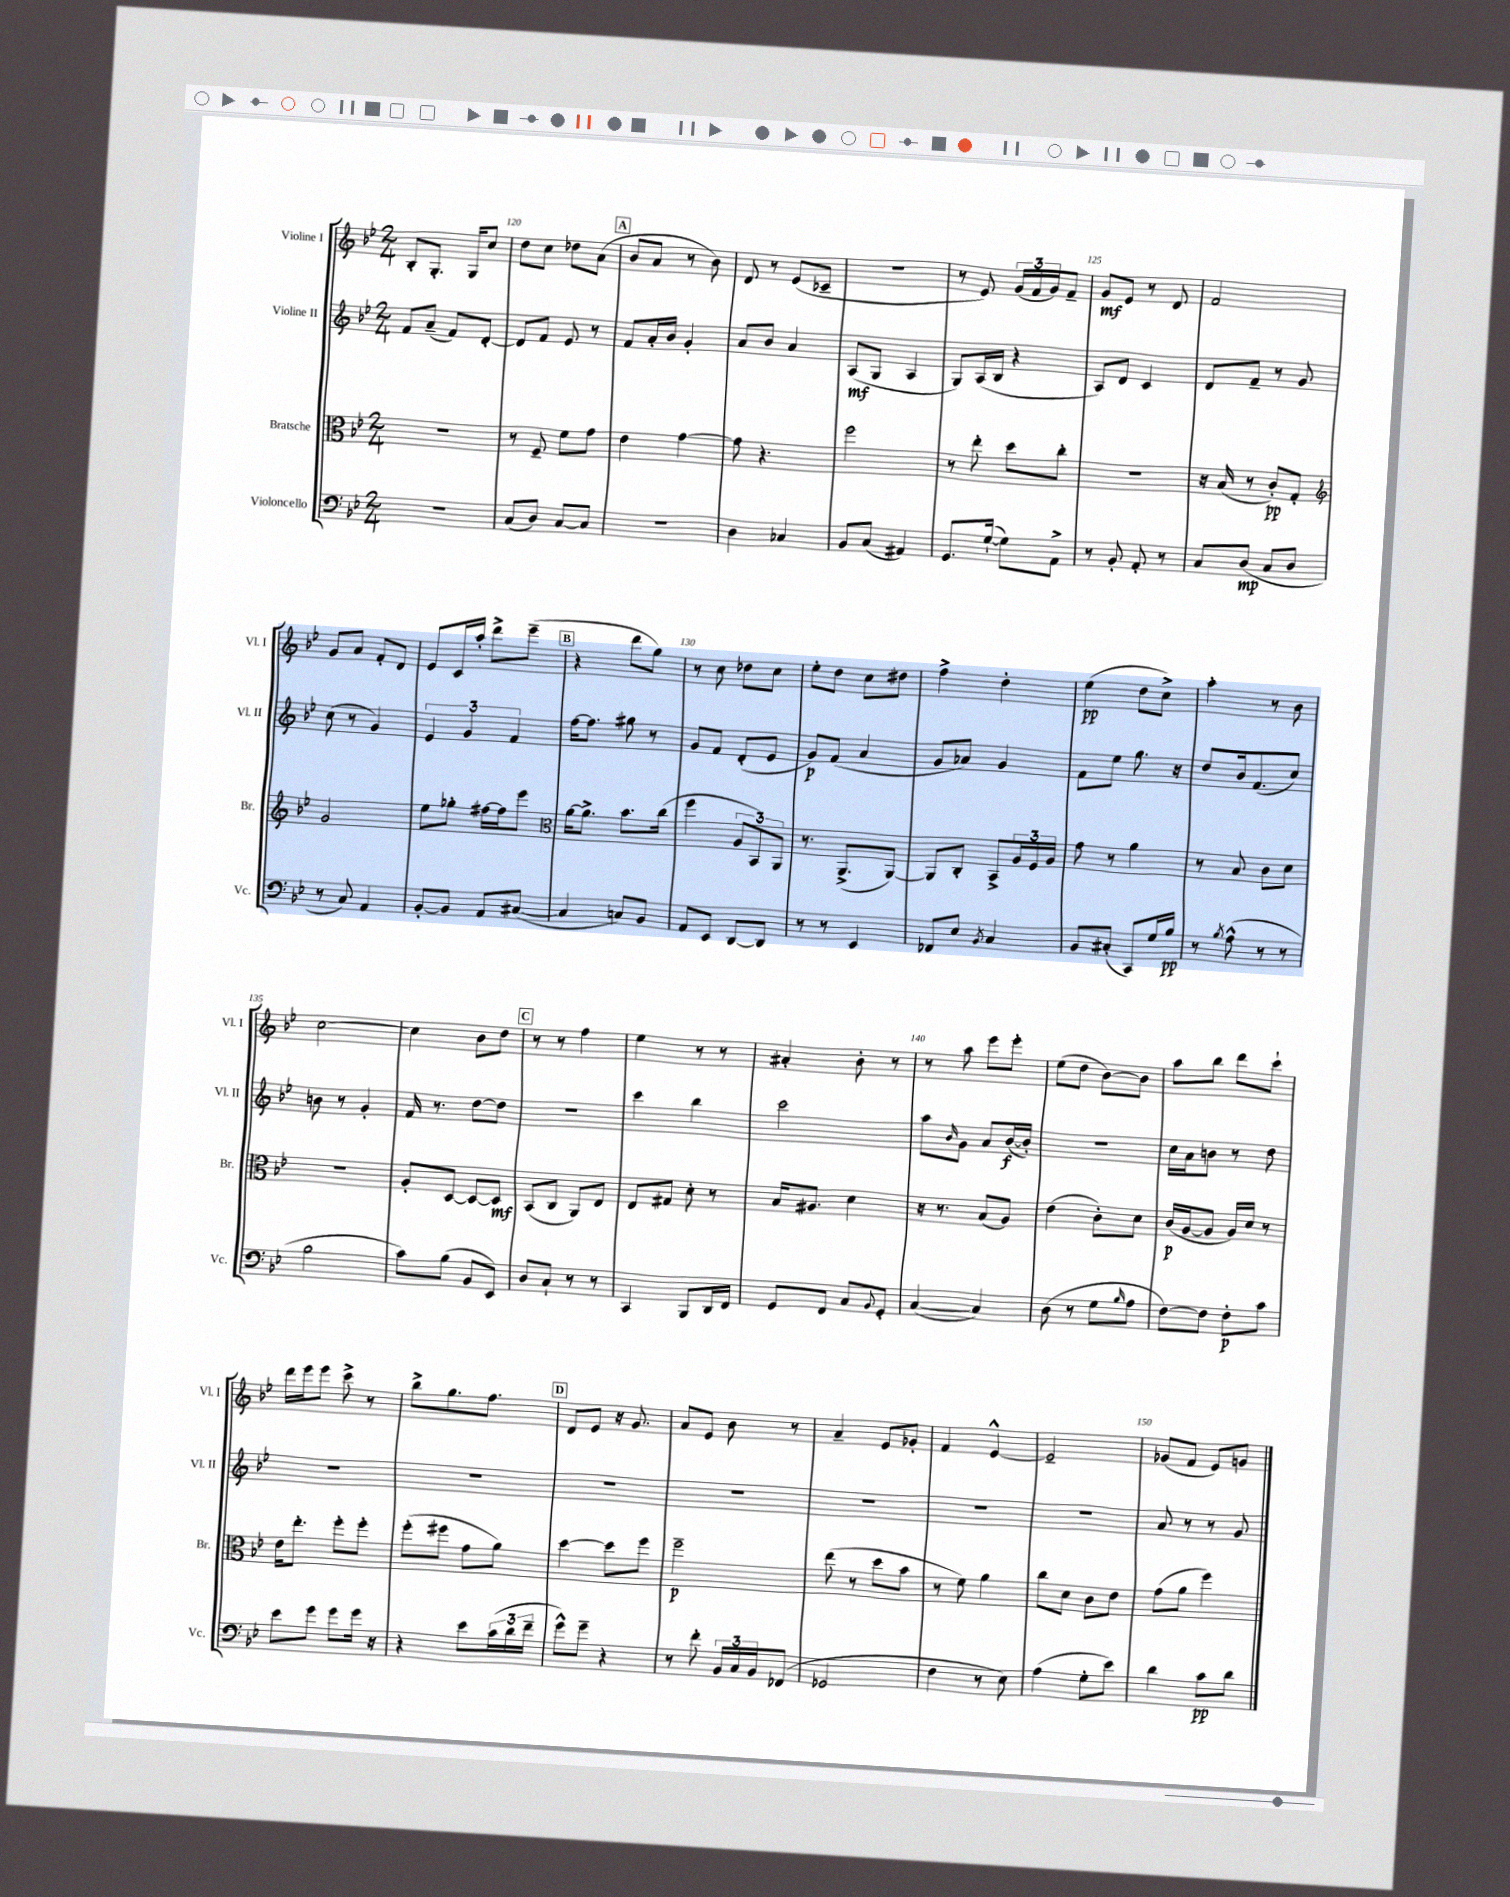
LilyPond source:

<<
\new StaffGroup <<
\new Staff = "s0" \with { instrumentName = "Violine I" shortInstrumentName = "Vl. I" } {
    \clef treble \key bes \major \numericTimeSignature \time 2/4
    bes8-. g8.-. g16 c''8 |
    d''8 c''8 des''8 a'8( |
    \mark \markup { \box "A" } bes'8 a'8 r8 bes'8) |
    d'8 r8 ees'8( ces'8-- |
    R2 |
    r8 ees'8) \tuplet 3/2 { g'16( f'16 g'16) } f'8-- |
    g'8\mf ees'8 r8 d'8 |
    f'2 |
    g'8 a'8 f'8-. d'8 |
    ees'8 c'16 a''16-. d'''8-> ees'''8--( |
    \mark \markup { \box "B" } r4 d'''8 g''8) |
    r8 c''8 des''8 c''8 |
    ees''8-. d''8 c''8 dis''8 |
    f''4-> d''4-. |
    ees''4\pp( d''8 c''8->) |
    a''4-. r8 bes'8 |
    c''2~ |
    c''4 bes'8 d''8 |
    \mark \markup { \box "C" } r8 r8 f''4 |
    ees''4 r8 r8 |
    ais'4-. bes'8-. r8 |
    r8 a''8 ees'''8 ees'''8-. |
    ees''8( d''8 bes'8~) bes'8 |
    a''8 bes''8 d'''8 c'''8-! |
    d'''16 ees'''16 ees'''8 c'''8-> r8 |
    bes''8-> g''8. f''8. |
    \mark \markup { \box "D" } d'8 ees'8 r16 g'8. |
    a'8 ees'8 bes'8 r8 |
    a'4-- ees'8 ges'8-. |
    f'4 ees'4~-^ |
    ees'2-- |
    ges'8( f'8 ees'8) g'8 \bar "|." |
}
\new Staff = "s1" \with { instrumentName = "Violine II" shortInstrumentName = "Vl. II" } {
    \clef treble \key bes \major \numericTimeSignature \time 2/4
    f'8 a'8--( f'8) d'8~-. |
    d'8 f'8 ees'8 r8 |
    \mark \markup { \box "A" } f'8 a'16-. bes'16 g'4-. |
    a'8 bes'8 a'4 |
    a8\mf( g8 a4 |
    g8) a16( bes16 r4 |
    a8) d'8 c'4 |
    d'8 f'8-- r8 g'8 |
    c''8( r8 g'4) |
    \tuplet 3/2 { ees'4 g'4 f'4 } |
    \mark \markup { \box "B" } f''16~ f''8. gis''8 r8 |
    g'8 f'8 d'8-.( ees'8 |
    g'8\p) f'8( a'4 |
    g'8 aes'8) g'4 |
    f'8 ees''8 g''8. r16 |
    d''8 bes'16 f'8.( c''8) |
    b'8 r8 g'4-. |
    f'16 r8. d''8~ d''8 |
    \mark \markup { \box "C" } R2 |
    c'''4 bes''4 |
    c'''2 |
    a''8 \grace { bes'16 } g'8 a'8 bes'16~\f( bes'16-.) |
    r2 |
    c''16 a'16 b'8 r8 d''8 |
    R2 |
    R2 |
    \mark \markup { \box "D" } R2 |
    R2 |
    R2 |
    R2 |
    R2 |
    a'8 r8 r8 g'8 \bar "|." |
}
\new Staff = "s2" \with { instrumentName = "Bratsche" shortInstrumentName = "Br." } {
    \clef alto \key bes \major \numericTimeSignature \time 2/4
    R2 |
    r8 f8-- f'8 g'8 |
    \mark \markup { \box "A" } ees'4 g'4~ |
    g'8 r4. |
    f''2 |
    r8 ees''8-. d''8 c''8-. |
    R2 |
    r16 bes16( r8 c'8-.\pp) g8-. |
    \clef treble g'2 |
    ees''8 ges''8-. fis''16~ fis''16 ees'''8 |
    \mark \markup { \box "B" } \clef alto a'16~ a'8.-> bes'8. c''16( |
    f''4 \tuplet 3/2 { a8 bes,8) a,8 } |
    r8. a,8.->( a,8~) |
    a,8 c8-. bes,8-> \tuplet 3/2 { a16 f16 a16 } |
    g'8 r8 a'4 |
    r8 bes8 c'8 d'8 |
    R2 |
    a8-. d8~ d8~ d8\mf |
    \mark \markup { \box "C" } bes,8( c8 a,8) ees8 |
    ees8 gis8 d'8-. r8 |
    bes16 ais8. d'4 |
    r16 r8. bes8( a8) |
    ees'4( c'8-.) d'8 |
    c'16\p( a16~ a8 a16) d'16 r8 |
    ees'16 ees''8.-. f''8-. f''8-. |
    f''8-.( fis''8 g'8 a'8) |
    \mark \markup { \box "D" } d''4~ d''8 f''8 |
    f''2--\p |
    ees''8( r8 d''8 bes'8 |
    r8 f'8) a'4 |
    c''8 d'8 c'8 ees'8 |
    g'8( a'8 f''4) \bar "|." |
}
\new Staff = "s3" \with { instrumentName = "Violoncello" shortInstrumentName = "Vc." } {
    \clef bass \key bes \major \numericTimeSignature \time 2/4
    R2 |
    c8( d8) c8~ c8 |
    \mark \markup { \box "A" } R2 |
    d4 ces4 |
    bes,8 c8( ais,4) |
    g,8. g16~-!( g8) a,8-> |
    r8 bes,8-. a,8-. r8 |
    c8 d8\mp( c8 d8 |
    r8 c8) a,4 |
    bes,8~-. bes,8 a,8 cis8~( |
    \mark \markup { \box "B" } cis4 c8) bes,8 |
    a,8 ees,8 d,8~ d,8 |
    r8 r8 ees,4 |
    fes,8 ees8 \acciaccatura { bes,8 } c4 |
    bes,8 cis8-.( c,8) g16 bes16\pp |
    r8 \acciaccatura { bes8 } a8-^( r8 r8 |
    bes2 |
    c'8) bes8( bes,8 ees,8) |
    \mark \markup { \box "C" } d8 c8-! r8 r8 |
    c,4 bes,,8 d,16 f,16 |
    g,8 f,8 c8 \appoggiatura { bes,8 } g,8-. |
    c4~( c4) |
    d8( r8 g8 \grace { bes16 } a8 |
    f8~) f8 f8-.\p c'8 |
    ees'8 g'8 g'8 g'16 r16 |
    r4 ees'8 \tuplet 3/2 { c'16( d'16 f'16-- } |
    \mark \markup { \box "D" } g'8-^) g'8-- r4 |
    r8 f'8-. \tuplet 3/2 { bes,16 c16 bes,16 } fes,8( |
    ges,2 |
    f4 r8 ees8) |
    a4( g8-. ees'8) |
    d'4 c'8\pp d'8 \bar "|." |
}
>>
>>
\layout { \context { \Score currentBarNumber = #119 \override BarNumber.break-visibility = ##(#f #t #t) barNumberVisibility = #(every-nth-bar-number-visible 5) } }
